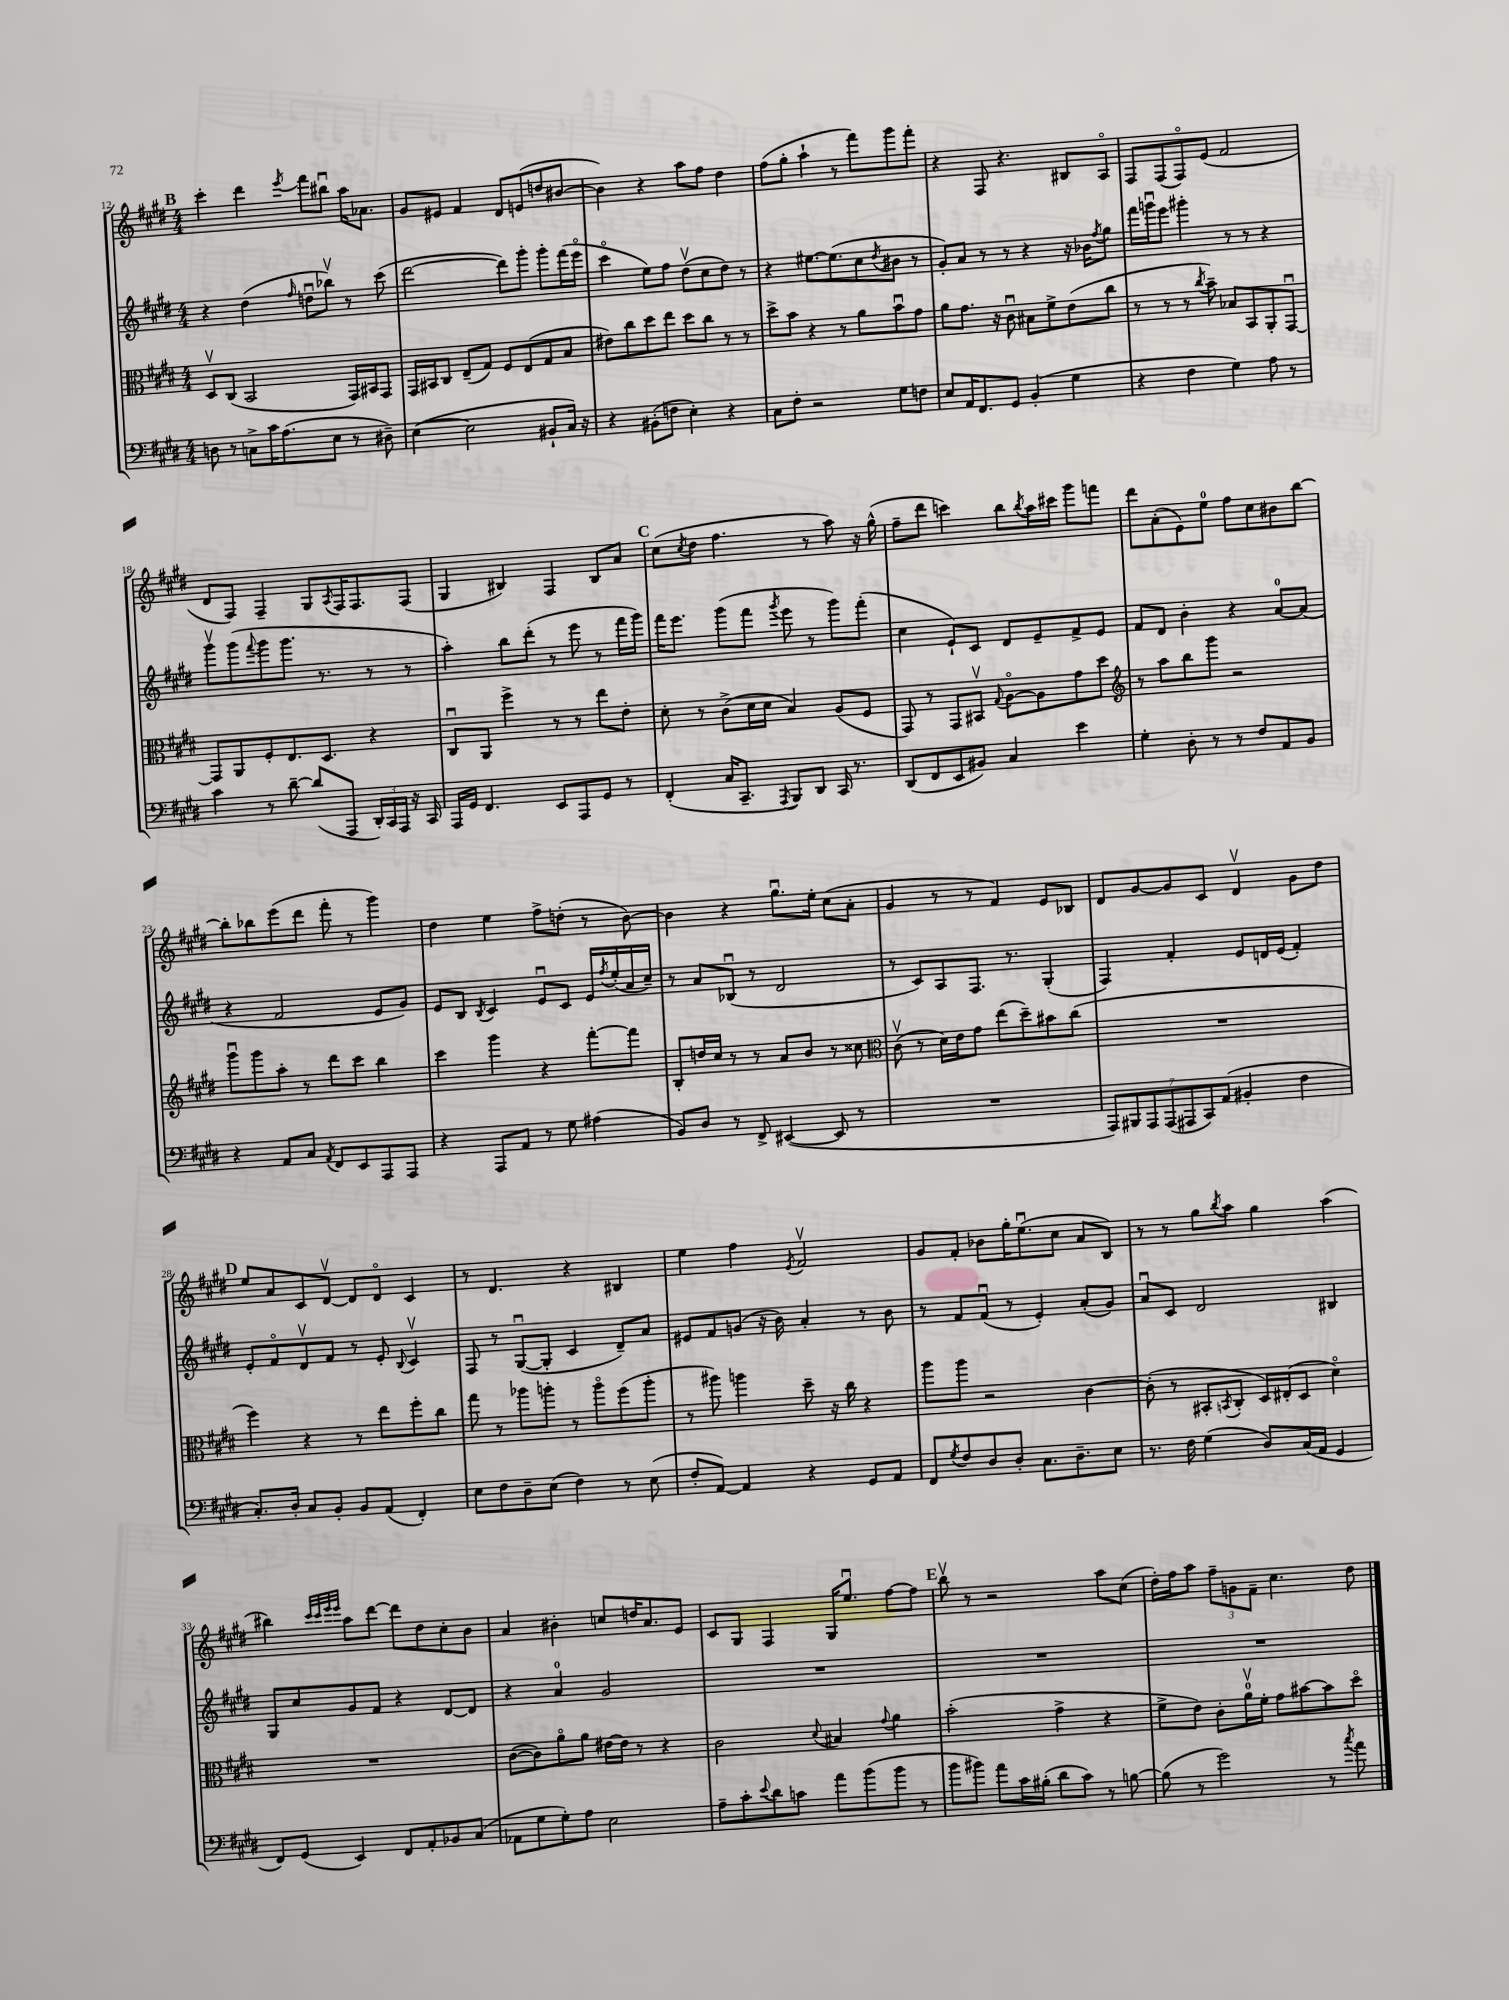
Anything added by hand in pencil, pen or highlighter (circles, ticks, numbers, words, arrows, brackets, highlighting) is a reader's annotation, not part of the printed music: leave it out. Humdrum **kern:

**kern	**kern	**kern	**kern
*staff4	*staff3	*staff2	*staff1
*clefF4	*clefC3	*clefG2	*clefG2
*k[f#c#g#d#]	*k[f#c#g#d#]	*k[f#c#g#d#]	*k[f#c#g#d#]
*M4/4	*M4/4	*M4/4	*M4/4
8D	8D#v	4r	4ccc#'
8r	(8C#	.	.
8C^	2BB	(4dd#	4ddd#
16c#	.	.	.
(8.A	.	.	.
.	.	16qqff#	8qeee
.	.	8ddu	8fff#
8E	.	8bb-v)	8bb#u
8r	16GG#)	8r	16aa
.	16BB#	.	8.a-
8D#~)	8GG#	(8ccc#	.
=	=	=	=
([4E	16GG#	[2ddd#	8g#
.	16BB#	.	.
.	8C#	.	8e#
2E]	(8E~	.	4f#
.	8G#)	.	.
.	8F#	8ddd#])	8d#
.	(8E	8ggg#'	(8e
8BB#`	8G#	8ggg#'	8dd
16C#)	8B	(16fff#	[8b#
16r	.	16eeeo	.
=	=	=	=
4r	8e#)	4ccc#o	4b#])
.	8cc#	.	.
(8BB#'	8dd#	8ee)	4r
8F	8ee	8ff#	.
4E')	8dd#	(8dd#v	8aa
.	8cc#	8cc#	8ff#
4r	8r	8dd#)	4dd#
.	8r	8r	.
=	=	=	=
8C#	8dd#^	4r	(8ff#
8F#'	8b	.	8gg#'
2r	4r	[8.ee#	4aa`
.	.	(8.ee#]	.
.	8r	.	8r
.	8a	8cc#	8fff#)
.	.	8qdd#	.
8G#	8bu	8b#	8ggg#
8F	8g#	8r	8fff#'
=	=	=	=
8E	8a	8g#')	4r
16AA	8.g#	8a	.
8.FF#	.	.	.
.	.	8r	8F#
.	16r	.	.
8GG#	8c#u	8r	4.r
(4BB'	8B#	4r	.
.	8f#^	.	.
4G#	(8e	16r	8B#
.	.	16b-	.
.	.	8qff#	.
.	8cc#	8gg#	8Ao
=	=	=	=
4r	8r	16fff#	8F#
.	.	16gggu	.
.	8r	8eee	(8F#
4F#	8r	4ggg#'	8F#o)
.	8qcc#	.	.
.	8b~)	.	(8e
4G#)	8B-	8r	2f#
.	8BB	8r	.
8A	8AA'	4r	.
8r	[8GG#u	.	.
=	=	=	=
4c#	8GG#]	8ggg#v	8d#
.	8AA	(8ggg#	8F#)
.	.	8qqfff#	.
8r	8F#'	8ggg#	4F#~
[8d#~	8.E	8.ggg#	.
(8d#]	.	.	8G#
.	8.D#	8.r	.
.	.	.	8qA
8AAA	.	.	16F#
.	.	.	8.F#
24DD#')	4r	8r	.
24CC#	.	.	.
24AAA	.	.	.
16r	.	8r	(8F#
16CC#	.	.	.
=	=	=	=
16AAA	8C#u	4aa')	4G#
16GG#	.	.	.
4.FF#	8AA	.	.
.	4ff#^	8bb	4B#)
.	.	(8ddd#'	.
8EE	8r	8r	4F#
8AAA	8r	8eee	.
8GG#	8ee	8r	8B#
8r	8e'	16fff#	8a
.	.	16ggg#)	.
=	=	=	=
(4FF#'	8d#'	16fff#	(8cc#
.	.	8.eee	.
.	.	.	8qcc#
.	8r	.	8dd#
16C#	(8c#^	(8ggg#	4.ff#
8.CC#~	.	.	.
.	16d#	8fff#	.
.	16d#	.	.
8qAAA	.	8qggg#	.
8BBB)	4B)	8eee	.
8DD#	.	8r	8r
16CC#	(8A	8ggg#)	8aa)
8.r	.	.	.
.	8F#	(8fff#'	16r
.	.	.	(16gg#^^
=	=	=	=
(8DD#	8GG#)	4cc#	8ff#~
8FF#	8r	.	8ddd#
8EE	8GG#	8e`)	4ccc)
8BB#)	8BB#v	8c#	.
.	8qqG#	.	.
4C#	[8Ao	8d#	8bb
.	.	.	8qbb
.	8A]	8e~	16aa
.	.	.	16ccc#
4e	8g#	8f#^	8ggg#
.	8dd#	8e	8fff
=	=	=	=
*	*clefG2	*	*
4G#'	8r	8f#	8ddd#
.	8aa	8d#	(8a'
8D#'	8bb	4b'	8e)
8r	8ggg#	.	8ee
8r	2r	4r	8ff#
8F#	.	.	8cc#
8AA	.	[8a	8b#
8BB	.	(8a]	[8bb
=	=	=	=
4r	8ggg#u	4r	8bb']
.	8ggg#	.	8bb-
8AA	8aa'	2f#	(8eee
8C#	8r	.	8ddd#
8qAA	.	.	.
8FF#	8ddd#	.	8fff#'
8EE	8ccc#	.	8r
8AAA	4bb	8e	4ggg#)
8AAA	.	8g#)	.
=	=	=	=
4r	4ccc#	8e	4dd#
.	.	8B	.
.	.	8qB	.
8AAA	4ggg#	4c#	4ee
8AA	.	.	.
8r	4r	8eu	8ff#^
8G#	.	8c#	(8dd'
(4A#	[8fff#'	16e	8r
.	.	8qff#	.
.	.	(16ee'	.
.	8fff#]	16a	[8b)
.	.	16cc#~)	.
=	=	=	=
8BB)	8B'	8r	4b]
8D#	16dd	8a	.
.	16cc#	.	.
8r	8r	(8B-u	4r
8FF#^	8r	8r	.
([4EE#	8a	2d#	8.gg#u
.	8b	.	.
.	.	.	16ee'
8EE#]	8r	.	(8cc#
8r	8cc##	.	8a'
=	=	=	=
*	*clefC3	*	*
1r	(8c#v	8r	4g#
.	8r	8c#)	.
.	16d#)	8A	8r
.	16e	.	.
.	8g#	8.F#	8r
.	(8ee	.	4f#)
.	.	8.r	.
.	8dd#~)	.	.
.	8b#	(4G#'	8e
.	(8cc#	.	8B-
=	=	=	=
14AAA)	1r	4F#)	8d#
14BBB#	.	.	.
.	.	.	[8g#
14AAA	.	.	.
(14AAA	.	.	.
.	.	4f#'	8g#]
14AAA#	.	.	.
14CC#)	.	.	.
.	.	.	8c#
(14AA	.	.	.
4BB#'	.	8e	4d#v
.	.	16d	.
.	.	(16e	.
4F#	.	4f#')	8g#
.	.	.	8dd#
=	=	=	=
8.C#')	4ff#)	8e'	8ee
.	.	8f#o	8a
16D#'	.	.	.
8C#	4r	8d#v	8c#
8BB'	.	8f#	[8d#v
8BB	8r	8r	8d#]
(8AA	8ee	8e'	8d#o
.	.	8qqB	.
4FF#')	8ff#'	4c#v	4c#
.	8cc#	.	.
=	=	=	=
8E	8gg#	8F#	8r
8F#	8r	8r	4.d#
8D#~	8aa-	([8G#u	.
(8E	8aa'	8G#']	.
4F#)	8r	4c#	4r
.	8aao	.	.
8r	(8ff#	8d#~)	4B#
(8E	8aa'	8a	.
=	=	=	=
8F#'	8r	8e#	4ee
[8AA)	8aa#)	8f#	.
4AA]	4aa	(8g	4ff#
.	.	16r	.
.	.	16b)	.
.	.	.	8qe
4r	8dd#~	4a'	2f#v
.	16r	.	.
.	16cc#	.	.
8GG#	4r	8r	.
8AA	.	8b	.
=	=	=	=
8FF#	8aa	8r	8g#
8qG#	.	.	.
8F#	8aa	8f#	8f#'
8D#	2r	(8f#u	8b-
8D#'	.	8r	16gg#'
.	.	.	(8.eeu
8.C#	.	4e')	.
.	.	.	8cc#
8.D#~	.	.	.
.	[4c#	(8a'	8a
8E	.	8g#)	8B)
=	=	=	=
8.r	(8c#']	8au	8r
.	8r	8c#	8r
16F#	.	.	.
(4G#	8BB#'	2d#	8gg#
.	8qBB	.	8qbb
.	8C#'	.	8aa
8D#)	16D#)	.	4gg#
.	(16E#'	.	.
(16C#	8D#	.	.
16AA	.	.	.
4GG#	4d#o)	4B#	(4aa
=	=	=	=
8FF#)	1r	8G#	4bb#)
(8GG#	.	8cc#	.
.	.	.	32qqccc#
.	.	.	32qqccc#
.	.	.	32qqeee
.	.	.	32qqeee
4EE)	.	8g#	8aa
.	.	8f#	[8ddd#
8FF#	.	4r	8ddd#]
8AA'	.	.	8dd#
8BB-	.	[8d#	8cc#'
(8C#	.	8d#]	8b
=	=	=	=
8AA-	([8c#	4r	4a
8G#	8c#])	.	.
8G#')	8ao	4a	4b#'
8A	8a	.	.
2E	[16e#	2g#	8cc
.	16e#]	.	.
.	8r	.	16dd
.	.	.	8.a
.	4r	.	.
.	.	.	8e
=	=	=	=
8A~	2c#	1r	8c#
8c#'	.	.	8G#
8qqe	.	.	.
8d#	.	.	4F#
8c	.	.	.
.	8qqd#	.	.
8a	4B#	.	16G#
.	.	.	8.eeu
(8b	.	.	.
.	8qqg#	.	.
8b	4a	.	[8ff#
8r	.	.	8ff#]
=	=	=	=
8b	(2b'	1r	8bbv
8b#)	.	.	8r
8a	.	.	2r
16c#	.	.	.
(16B#'	.	.	.
8d#	4g#^	.	.
8c#)	.	.	.
8r	4r	.	8aa
[8B	.	.	(8cc#
=	=	=	=
(8B]	8f#^	1r	16dd#')
.	.	.	16ff#
8r	8e)	.	8aa
2g#)	8c#'	.	12ff#~
.	.	.	12g
.	16av	.	.
.	.	.	12f#~
.	16f#'	.	.
.	8g#	.	4.cc#
.	[8b#	.	.
8r	8b#]	.	.
8qcc#	.	.	.
8a	8dd#o	.	8dd#
==	==	==	==
*-	*-	*-	*-
